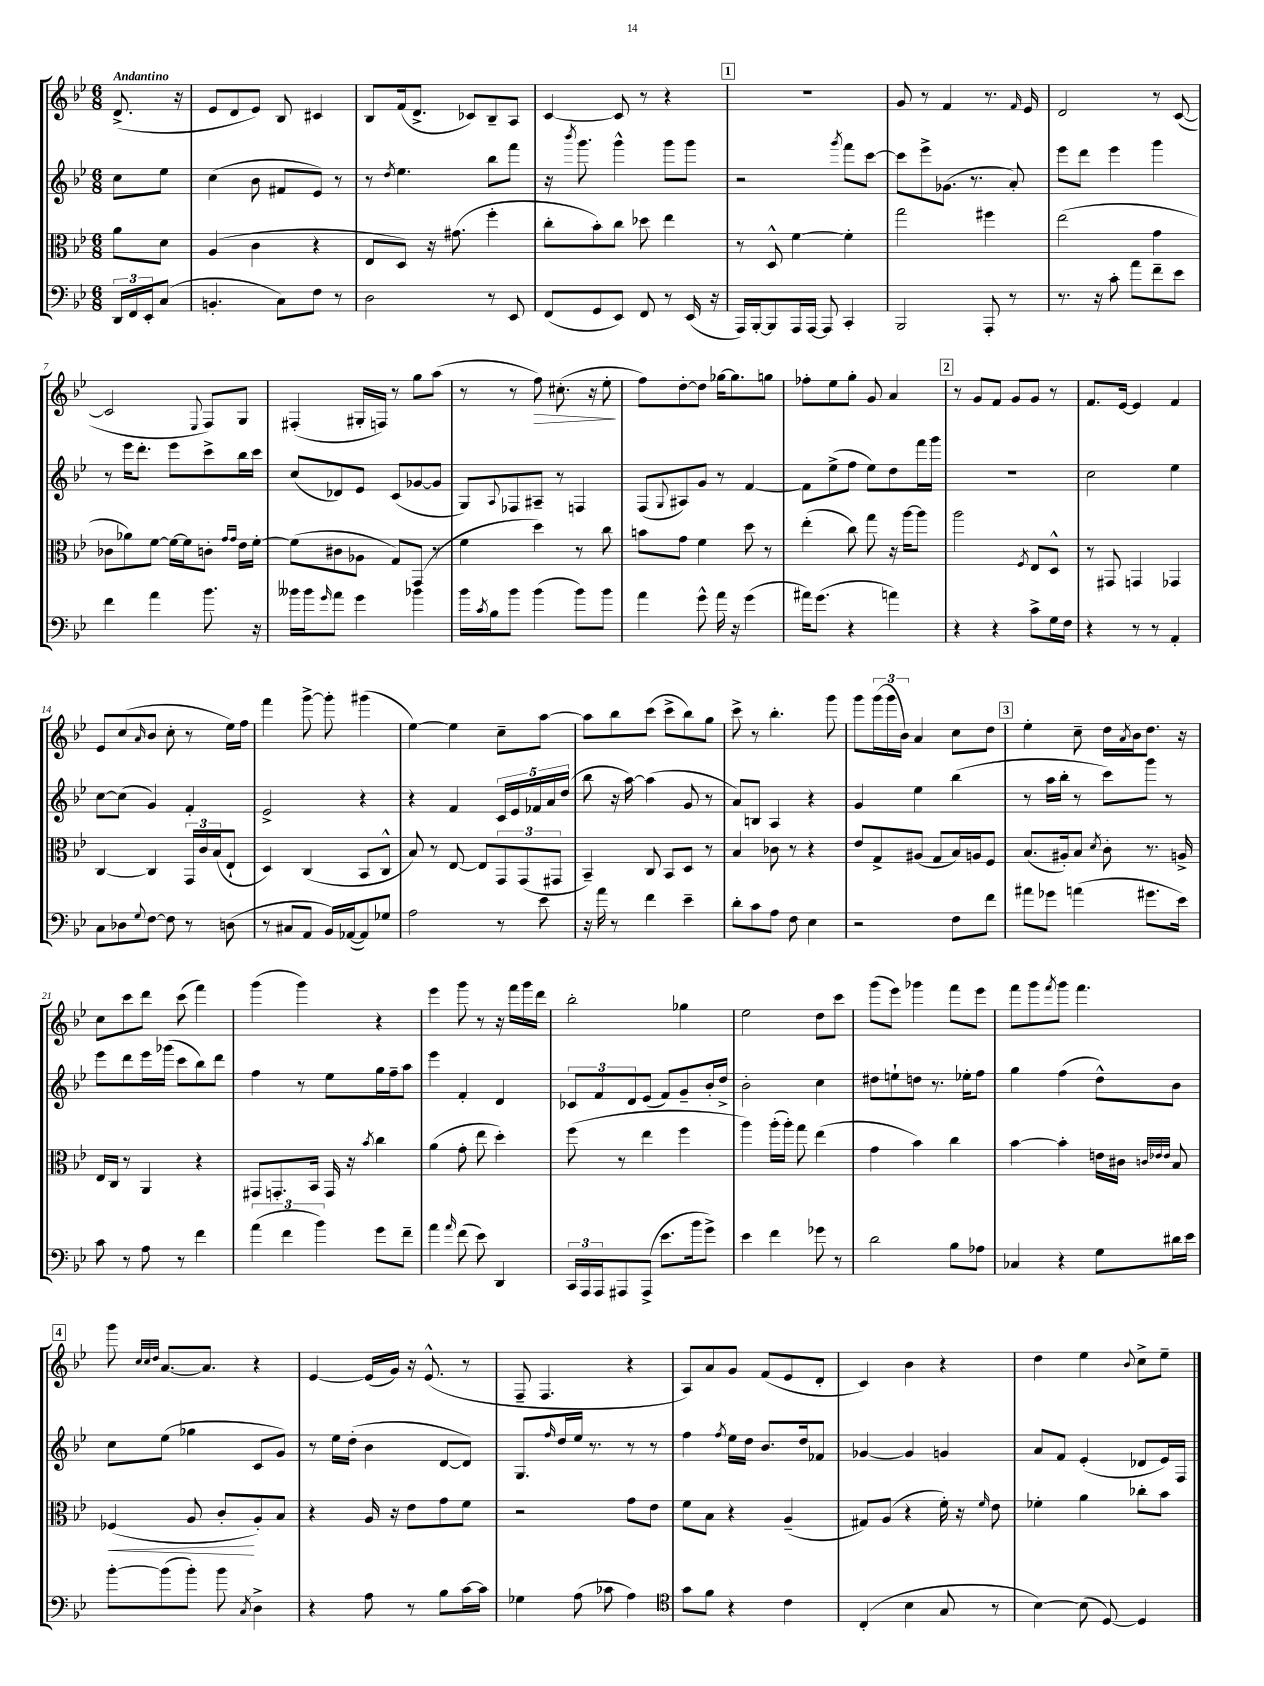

**kern	**kern	**kern	**kern
*staff4	*staff3	*staff2	*staff1
*clefF4	*clefC3	*clefG2	*clefG2
*k[b-e-]	*k[b-e-]	*k[b-e-]	*k[b-e-]
*M6/8	*M6/8	*M6/8	*M6/8
24DD	8a	8cc	(8.d^
24FF	.	.	.
24EE-'	.	.	.
(8C	8d	8ee-	.
.	.	.	16r
=	=	=	=
4.BB'	(4A	(4cc	8e-
.	.	.	8d
.	4c	8b-	8e-)
8C)	.	8f#	8B-
8F	4r	8e-)	4c#
8r	.	8r	.
=	=	=	=
2D	8E-	8r	8B-
.	.	8qdd	.
.	8D)	4.ee-	(16f
.	.	.	8.d^
.	16r	.	.
.	(8.g#	.	.
.	.	.	8c-)
8r	4ff'	8bb-	8B-~
8EE-	.	8fff	8A
=	=	=	=
(8FF	8cc'	16r	[4c
.	.	8qbbb-	.
.	.	8.ggg	.
8GG	8b-')	.	.
8EE-)	8cc	4ggg^^	8c]
8FF	8dd-	.	8r
8r	4ee-	8ggg	4r
(16EE-	.	8ggg	.
16r	.	.	.
=	=	=	=
16AAA)	8r	2r	2.r
[16BBB-'	.	.	.
8BBB-]	8D^^	.	.
16AAA	[4f	.	.
[16AAA	.	.	.
8AAA]	.	.	.
.	.	8qggg	.
4CC'	4f']	8fff	.
.	.	[8ccc	.
=	=	=	=
2BBB-	2gg	8ccc]	8g
.	.	8eee-^	8r
.	.	(8.g-	4f
.	.	8.r	.
8AAA'	4ff#	.	8.r
8r	.	8a')	.
.	.	.	16qqf
.	.	.	16e-
=	=	=	=
8.r	(2ee-	8eee-	2d
.	.	8ddd	.
16r	.	.	.
8c'	.	4eee-	.
8a	.	.	.
8f~	4g	4ggg	8r
8e-	.	.	([8c
=	=	=	=
4f	8c-	8r	2c]
.	8a-)	16eee-	.
.	.	8.ddd'	.
4a	[8f	.	.
.	16f_	8eee-	.
.	16f]	.	.
.	.	.	8qqE-
8.b-	8c'	8ccc^	8F)
.	16qqg	.	.
.	16qqg	.	.
.	16e-	16bb-	8G
16r	[16f'	16ccc	.
=	=	=	=
16b--	(8f]	(8cc	(4F#'
16b--	.	.	.
16qqg	.	.	.
8a	8c#	8d-)	.
4g	8A-	8e-	16G#'
.	.	.	16F)
.	8G)	(8c	8r
4b-	(8GG	[8g-	8gg
.	8r	8g-]	(8aa
=	=	=	=
16b-	4f	8G)	8r
8qc	.	.	.
16B-	.	.	.
.	.	8qqA	.
8b-	.	8F-	8r
(4b-	4dd)	8A#~	8ff)
.	.	8r	(8.cc#'
8b-)	8r	4F	.
.	.	.	16r
8b-	8cc	.	8ee-'
=	=	=	=
4a	8b	(8F	8ff)
.	.	8qqG	.
.	8g	8A#)	[8dd'
8g^^	4f	8g	8dd]
16a	.	8r	[16gg-
16r	.	.	8.gg-]
(4g	8dd	[4f	.
.	8r	.	8gg
=	=	=	=
16a#)	(4ee-'	8f]	8ff-'
(8.g	.	.	.
.	.	(8ee-^	8ee-
4r	8cc)	8ff	8gg'
.	8gg	8ee-)	8g
4a)	16r	8dd	4a
.	[16aa	.	.
.	8aa]	16fff	.
.	.	16ggg	.
=	=	=	=
4r	2aa	2.r	8r
.	.	.	8g
4r	.	.	8f
.	.	.	8g
.	8qF	.	.
8c^	8E-	.	8g
16G	8D^^	.	8r
16F	.	.	.
=	=	=	=
4r	8r	2cc	8.f
.	8GG#	.	.
.	.	.	[16e-
8r	4GG	.	4e-]
8r	.	.	.
4AA'	4GG-	4ee-	4f
=	=	=	=
8C	[4C	[8cc	8e-
8D-	.	(8cc]	(8cc
8qqG	.	.	16qqa
[8F	4C]	4g)	8b-
8F]	.	.	8cc'
8r	24GG	4f'	8r
.	24c	.	.
.	(24B-	.	.
(8D	8E-`	.	16ee-)
.	.	.	16ff
=	=	=	=
8r	4D)	2e-^	4fff
8C#	.	.	.
8AA	(4C	.	[8ggg^
16BB-)	.	.	8ggg']
([16AA-	.	.	.
8AA-])	8BB-	4r	(4ggg#
8G-	8C^^	.	.
=	=	=	=
2A	8B-)	4r	[4ee-)
.	8r	.	.
.	[8E-	4f	4ee-]
.	8E-]	.	.
8r	12GG	20c	8cc~
.	.	20e-	.
.	(12GG	.	.
.	.	20f-	.
8e-	.	.	[8aa
.	.	20a	.
.	12GG#	.	.
.	.	(20dd	.
=	=	=	=
16r	4BB-~)	8bb-	8aa]
16a	.	.	.
8r	.	16r	8bb-
.	.	[16aa)	.
4f	8C	(4aa]	(8ccc
.	8BB-	.	8ccc^
4e-~	8D	8g	8bb-)
.	8r	8r	8gg
=	=	=	=
8d'	4B-	8a)	8ccc^
8c	.	8B	8r
8A	8c-	4A	4.bb-'
8F	8r	.	.
4E-	4r	4r	.
.	.	.	8ggg
=	=	=	=
2r	8e-	4g	8ggg
.	8G^	.	(24ggg
.	.	.	24ggg
.	.	.	24b-)
.	(8A#	4ee-	4a
.	8G	.	.
8F	16B-)	(4bb-	8cc
.	16A	.	.
8f	8F	.	8dd
=	=	=	=
8a#	(8.B-	8r	4ee-'
8g-	.	16aa	.
.	16A#')	16bb-'	.
(4a	8B-	8r	8cc~
.	8qd	.	.
.	8c'	8ccc)	16dd
.	.	.	8qa
.	.	.	16b-
8.g#	8.r	8ggg	8.dd
.	.	8r	.
16e-)	16A^	.	16r
=	=	=	=
8c	16E-	8eee-	8cc
.	16C	.	.
8r	8r	8ddd	8ccc
8A	4AA	16eee-	8ddd
.	.	(16ggg-	.
8r	.	8ccc	(8ccc
4f	4r	8bb-)	4fff)
.	.	8ddd	.
=	=	=	=
(6a	8GG#	4ff	(4ggg
.	8.GG'	.	.
6f	.	.	.
.	.	8r	4ggg)
.	16BB-	.	.
6b-)	.	.	.
.	16GG	8ee-	.
.	16r	.	.
.	8qb-	.	.
8g	4cc	16gg	4r
.	.	16ff~	.
8f~	.	8aa	.
=	=	=	=
4a	(4a	4eee-	4eee-
16qqa	.	.	.
(8f	8g'	4f'	8ggg
8e-)	8ee-	.	8r
4DD	4dd')	4d	16r
.	.	.	16fff
.	.	.	16ggg
.	.	.	16ddd
=	=	=	=
24CC	(8ff	12c-	2bb-'
24AAA	.	.	.
24AAA	.	12f	.
8AAA#	8r	.	.
.	.	12d	.
(8AAA#^	4ee-	(8e-	.
8.e-	.	8f)	.
.	4ff	8g~	4gg-
16b-	.	.	.
8g^)	.	16b-'	.
.	.	16dd^	.
=	=	=	=
4e-	4aa)	2b-'	2ee-
4f	(16aa'	.	.
.	16aa')	.	.
.	8gg	.	.
8g-	(4ee-	4cc	8dd
8r	.	.	8ccc
=	=	=	=
2d	4g	8dd#	(8ggg
.	.	8ee`	8eee-)
.	4b-)	8dd	4ggg-
.	.	8.r	.
8B-	4cc	.	8fff
.	.	16ee-'	.
8A-	.	8ff	8eee-
=	=	=	=
4C-	[4b-	4gg	8fff
.	.	.	8ggg
.	.	.	8qfff
4r	4b-']	(4ff	8ggg
.	.	.	4.fff
8G	16e	8dd^^)	.
.	16c#	.	.
.	32qqc	.	.
.	32qqe-	.	.
.	32qqe-	.	.
16d#	8B-	8b-	.
16e-	.	.	.
=	=	=	=
[8b-'	(4F-	8cc	8ggg
.	.	.	32qqcc
.	.	.	32qqcc
.	.	.	32qqdd
(8b-]	.	(8ee-	[8.a
8b-')	8A	4gg-	.
.	.	.	8.a]
8b-	8c'	.	.
8qC	.	.	.
4D^	8A')	8c	4r
.	8B-	8g)	.
=	=	=	=
4r	4r	8r	[4e-
.	.	16ee-	.
.	.	(16dd'	.
8A	16A	4b-	(16e-]
.	16r	.	16g)
8r	8e-	.	16r
.	.	.	(8.e-^^
8B-	8g	[8d	.
[16c	8f	8d])	8r
16c]	.	.	.
=	=	=	=
4G-	2r	8.G	8F~
.	.	.	4.F
.	.	16qqff	.
.	.	16dd	.
(8A	.	16ee-	.
.	.	8.r	.
8c-	.	.	.
4A)	8g	8r	4r
.	8e-	8r	.
=	=	=	=
*clefC4	*	*	*
8g	8f	4ff	8A)
8f	8B-	.	8a
.	.	8qff	.
4r	4r	16ee-	8g
.	.	16dd	.
.	.	8.b-	(8f
4c	(4A~	.	8e-
.	.	16dd	.
.	.	8f-	8d'
=	=	=	=
(4C'	8G#)	[4g-	4c)
.	(8A	.	.
4B-	4r	4g-]	4b-
8G	16f')	4g	4r
.	16r	.	.
.	16qqf	.	.
8r	8e-	.	.
=	=	=	=
[4B-)	4f-'	8a	4dd
.	.	8f	.
(8B-]	4a	(4e-'	4ee-
[8D)	.	.	.
.	.	.	8qqb-
4D]	8cc-'	8d-	8cc^
.	8b-	16e-)	8ee-~
.	.	16F	.
==	==	==	==
*-	*-	*-	*-
